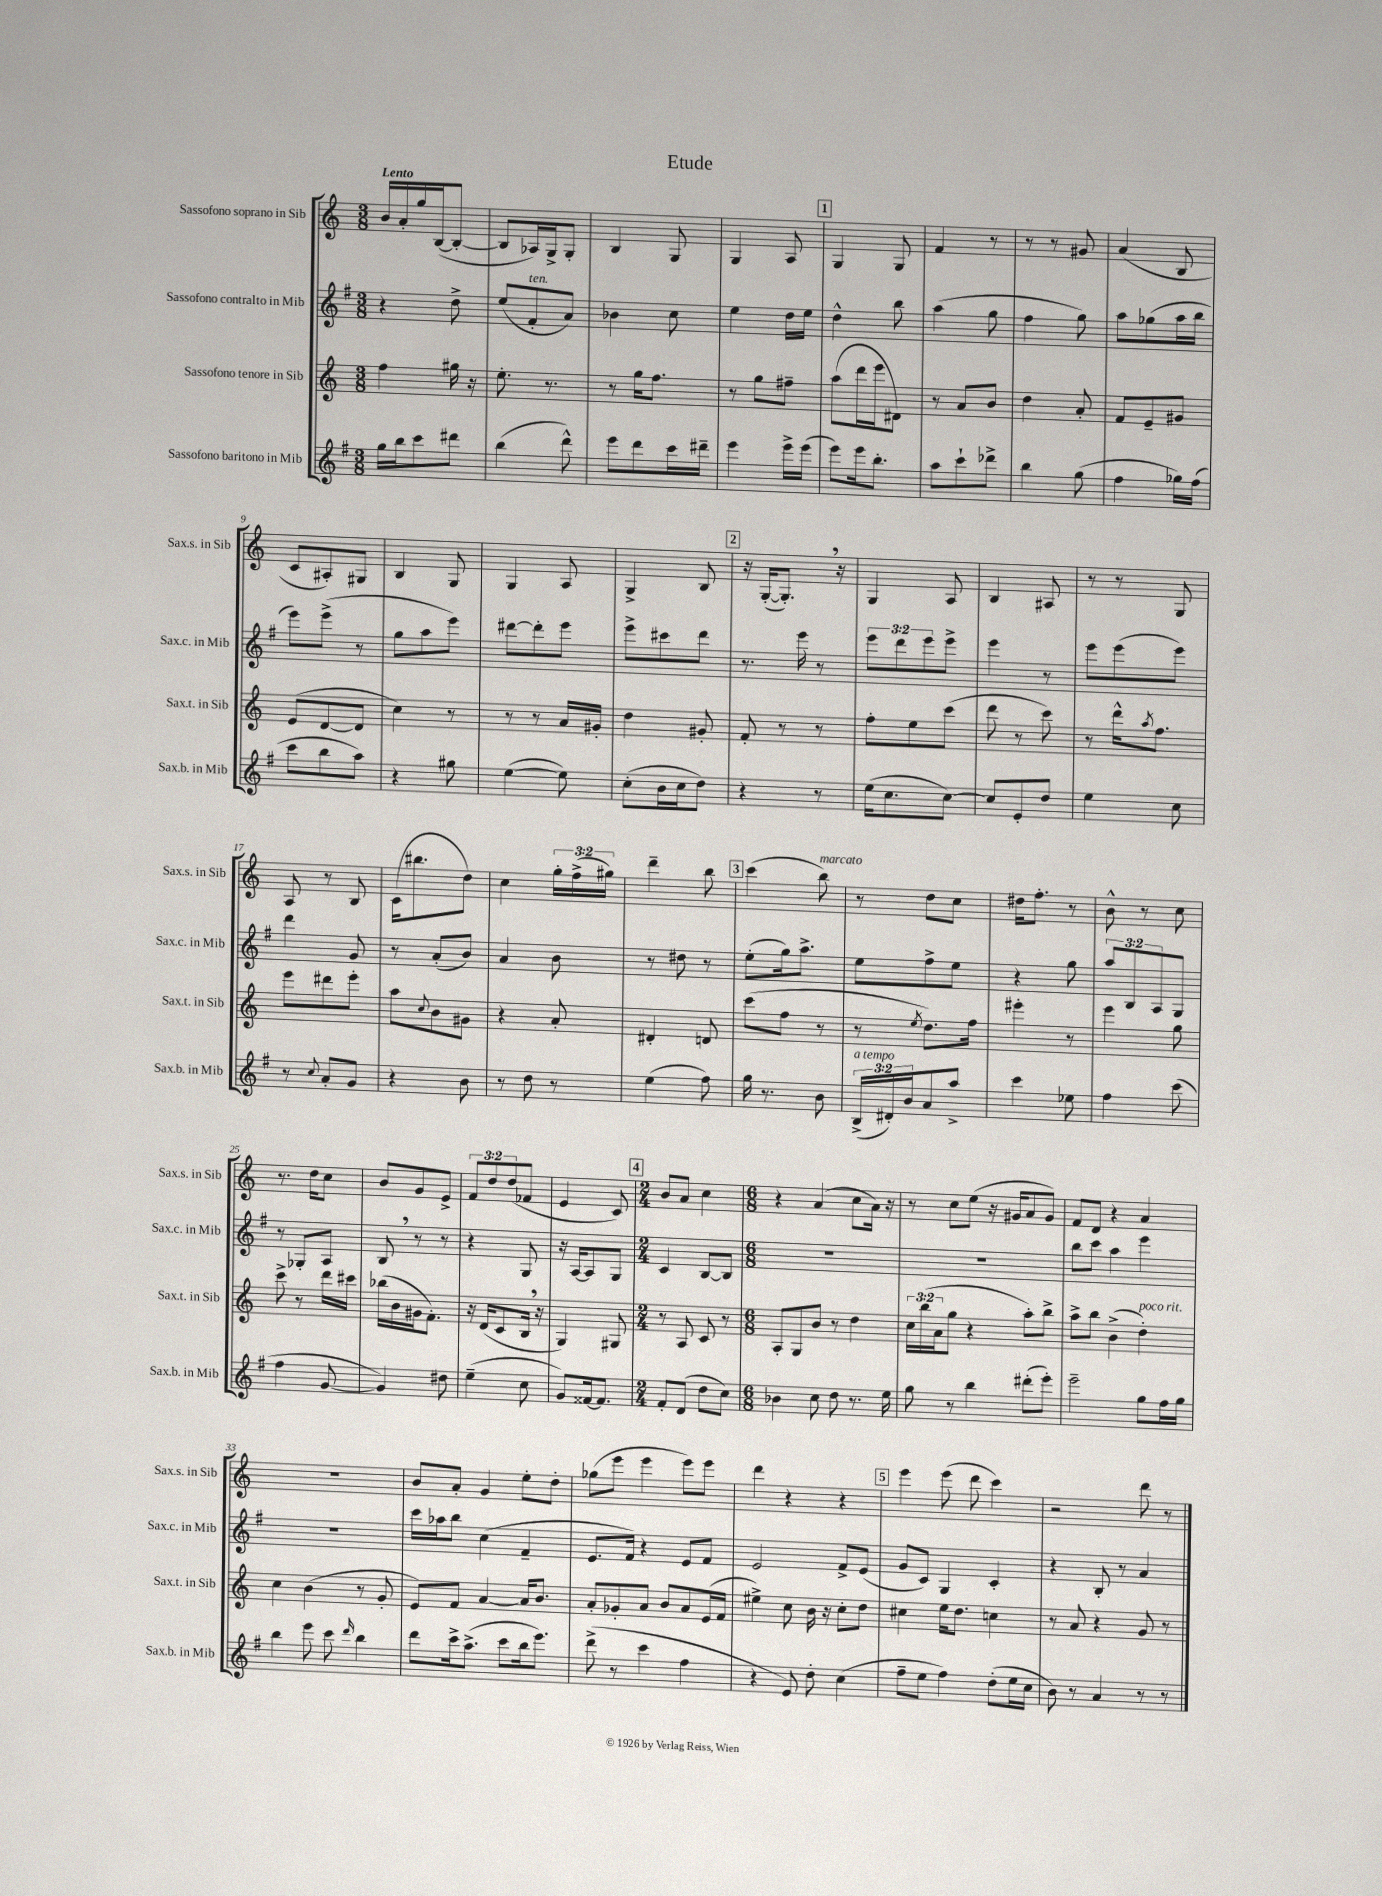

**kern	**kern	**kern	**kern
*staff4	*staff3	*staff2	*staff1
*clefG2	*clefG2	*clefG2	*clefG2
*k[f#]	*k[]	*k[f#]	*k[]
*M3/8	*M3/8	*M3/8	*M3/8
16gg	4ff	4r	16b
16bb	.	.	16a'
8ccc	.	.	16gg
.	.	.	([16B
8ddd#	16gg#	8dd^	8B'_
.	16r	.	.
=	=	=	=
(4bb	8.ee'	(8ee	8B]
.	.	8f#'	16A-)
.	8.r	.	16G^
8ddd^^)	.	8a)	8G'
=	=	=	=
8eee	8r	4b-	4B
8ddd	16gg	.	.
.	8.ff	.	.
16ccc	.	8cc	8G
16ddd#~	.	.	.
=	=	=	=
4eee	8r	4ee	4G
.	8gg	.	.
16eee^	8ff#~	16dd	8A
(16eee	.	16ee	.
=	=	=	=
8eee)	(8aa	4dd^^	4G
16eee	16ddd	.	.
8.bb'	16eee	.	.
.	8d#)	8bb	8G
=	=	=	=
8aa	8r	(4aa	4f
8ccc`	8a	.	.
8ddd-^	8b	8gg	8r
=	=	=	=
4bb	4dd	4ff#	8r
.	.	.	8r
(8gg	8a'	8gg)	8g#
=	=	=	=
4ff#	8f	8aa	(4a
.	8e~	(8gg-	.
16gg-)	8g#	16aa	8B
(16ff#	.	16bb	.
=	=	=	=
8ccc	(8e	8eee)	8c
8bb	[8d	(8eee^	8A#')
8aa)	8d]	8r	8G#
=	=	=	=
4r	4cc)	8gg	4B
.	.	8aa	.
8gg#	8r	8eee)	8G
=	=	=	=
([4ee	8r	[8ddd#	4G
.	8r	8ddd#']	.
8ee])	16a	8eee	8A
.	16g#'	.	.
=	=	=	=
(8cc'	4dd	8eee^	4G^
16b	.	8ccc#	.
16cc	.	.	.
8dd)	8g#'	8ddd	8B
=	=	=	=
4r	8f'	8.r	16r
.	.	.	([16G'
.	8r	.	8.G'])
.	.	16eee	.
8r	8r	8r	.
.	.	.	16r
=	=	=	=
(16ee	8ff'	12eee	4G
8.cc	.	.	.
.	.	12ddd	.
.	8ee	.	.
.	.	12eee	.
[8cc)	(8ccc	8eee^	8A
=	=	=	=
8cc]	8ddd	4eee	4B
8e'	8r	.	.
8dd	8ccc)	8r	8A#
=	=	=	=
4ee	8r	8eee	8r
.	16ddd^^	(8eee	8r
.	8qaa	.	.
.	8.ff	.	.
8cc	.	8eee)	8G
=	=	=	=
8r	8eee	4ddd	8A
8qqcc	.	.	.
8a'	8ddd#	.	8r
8g	8eee'	8g	8B
=	=	=	=
4r	8aa	8r	(16c
.	.	.	8.bb#
.	8qqcc	.	.
.	8b	(8a'	.
8b	8g#	8b)	8dd)
=	=	=	=
8r	4r	4a	4cc
8dd	.	.	.
8r	8a'	8b	24gg'
.	.	.	(24ff^
.	.	.	24gg#)
=	=	=	=
(4ee	4d#'	8r	4ddd~
.	.	8dd#	.
8ff#)	8d	8r	8bb
=	=	=	=
16gg	(8ccc	(8ee'	(4ccc
8.r	.	.	.
.	8ff	16gg)	.
.	.	8.aa^	.
8b	8r	.	8bb)
=	=	=	=
(24B^	8r	8ee	8r
24d#')	.	.	.
24b	.	.	.
.	8qee	.	.
8a	8.dd)	8ff#^	8dd
8aa^	.	8ee	8cc
.	16ff	.	.
=	=	=	=
4ccc	4eee#'	4r	16dd#
.	.	.	8.ff'
8ee-	8r	8gg	8r
=	=	=	=
4ff#	4eee	12aa	8b^^
.	.	12B	.
.	.	.	8r
.	.	12A	.
(8ccc	8gg	8G	8cc
=	=	=	=
4ff#	8ccc^	8r	8.r
.	8r	8G-'	.
.	.	.	16dd
[8g	16ddd	8A	8cc
.	16ccc#	.	.
=	=	=	=
4g])	(16bb-	8B	8b
.	16b	.	.
.	16g#	8r	8g
.	8.f')	.	.
8dd#	.	8r	8e^
=	=	=	=
(4ee~	16r	4r	12f
.	(16d	.	.
.	.	.	12dd
.	8c	.	.
.	.	.	(12dd
8cc	16B	8G	8f-
.	16r	.	.
=	=	=	=
8g)	4G)	16r	4e
.	.	[16A	.
[16f##	.	8A]	.
8.f##]	.	.	.
.	8G#	8G	8c)
=	=	=	=
*M2/4	*M2/4	*M2/4	*M2/4
8f#'	8r	4c	8b
(8d	8A	.	8a
8dd	8c	[8B	4cc
8cc)	8r	8B]	.
=	=	=	=
*M6/8	*M6/8	*M6/8	*M6/8
4b-	8A'	2.r	4r
.	8G	.	.
8cc	8b	.	(4a
8dd	8r	.	.
8.r	4dd	.	8cc
.	.	.	16a)
16ee	.	.	16r
=	=	=	=
8gg	24cc	2.r	8r
.	(24bb	.	.
.	24a	.	.
8r	8gg	.	8cc
4bb	4r	.	(8ee
.	.	.	16r
.	.	.	16g#
(8ddd#'	8aa')	.	8a
8eee')	8bb^	.	8g#)
=	=	=	=
2eee~	8aa^	8bb	8f
.	8bb	8ccc	8d
.	(4b^	4aa	4r
8gg	4dd')	4eee	4a
16ff#	.	.	.
16gg	.	.	.
=	=	=	=
4bb	4cc	2.r	2.r
8eee	(4b	.	.
8ccc	.	.	.
16qqddd	.	.	.
4bb	8r	.	.
.	8g'	.	.
=	=	=	=
8ddd	8e)	16ccc	8b
.	.	16aa-	.
16ccc^	8f	8bb	8a'
(8.aa^	.	.	.
.	[4a	(4cc	4g
8ccc	.	.	.
16bb	16a]	4f#~	8ee'
8.eee)	8.b	.	.
.	.	.	8dd'
=	=	=	=
(8ddd^	8a'	8.e	(8gg-
8r	8g-'	.	8eee
.	.	16f#)	.
4ccc	8a	4r	4eee
.	8b	.	.
4ff#	8a	8e	8eee)
.	(16e	8f#	8eee
.	16f	.	.
=	=	=	=
4r	4ee#^)	2e	4ddd
8e)	8cc	.	4r
8dd'	16b	.	.
.	16r	.	.
(4cc	8cc'	8f#^	4r
.	8dd	(8e	.
=	=	=	=
8ff#~	4cc#	8g	4eee
8ee	.	8c)	.
4ff#)	16ee	4G	(8eee
.	8.dd	.	.
.	.	.	8ddd
(8dd'	4cc	4c'	4ccc)
16ee	.	.	.
16cc	.	.	.
=	=	=	=
8b)	8r	4r	2r
8r	8a	.	.
4a	4r	8B'	.
.	.	8r	.
8r	8g	4a	8ddd
8r	8r	.	8r
==	==	==	==
*-	*-	*-	*-
